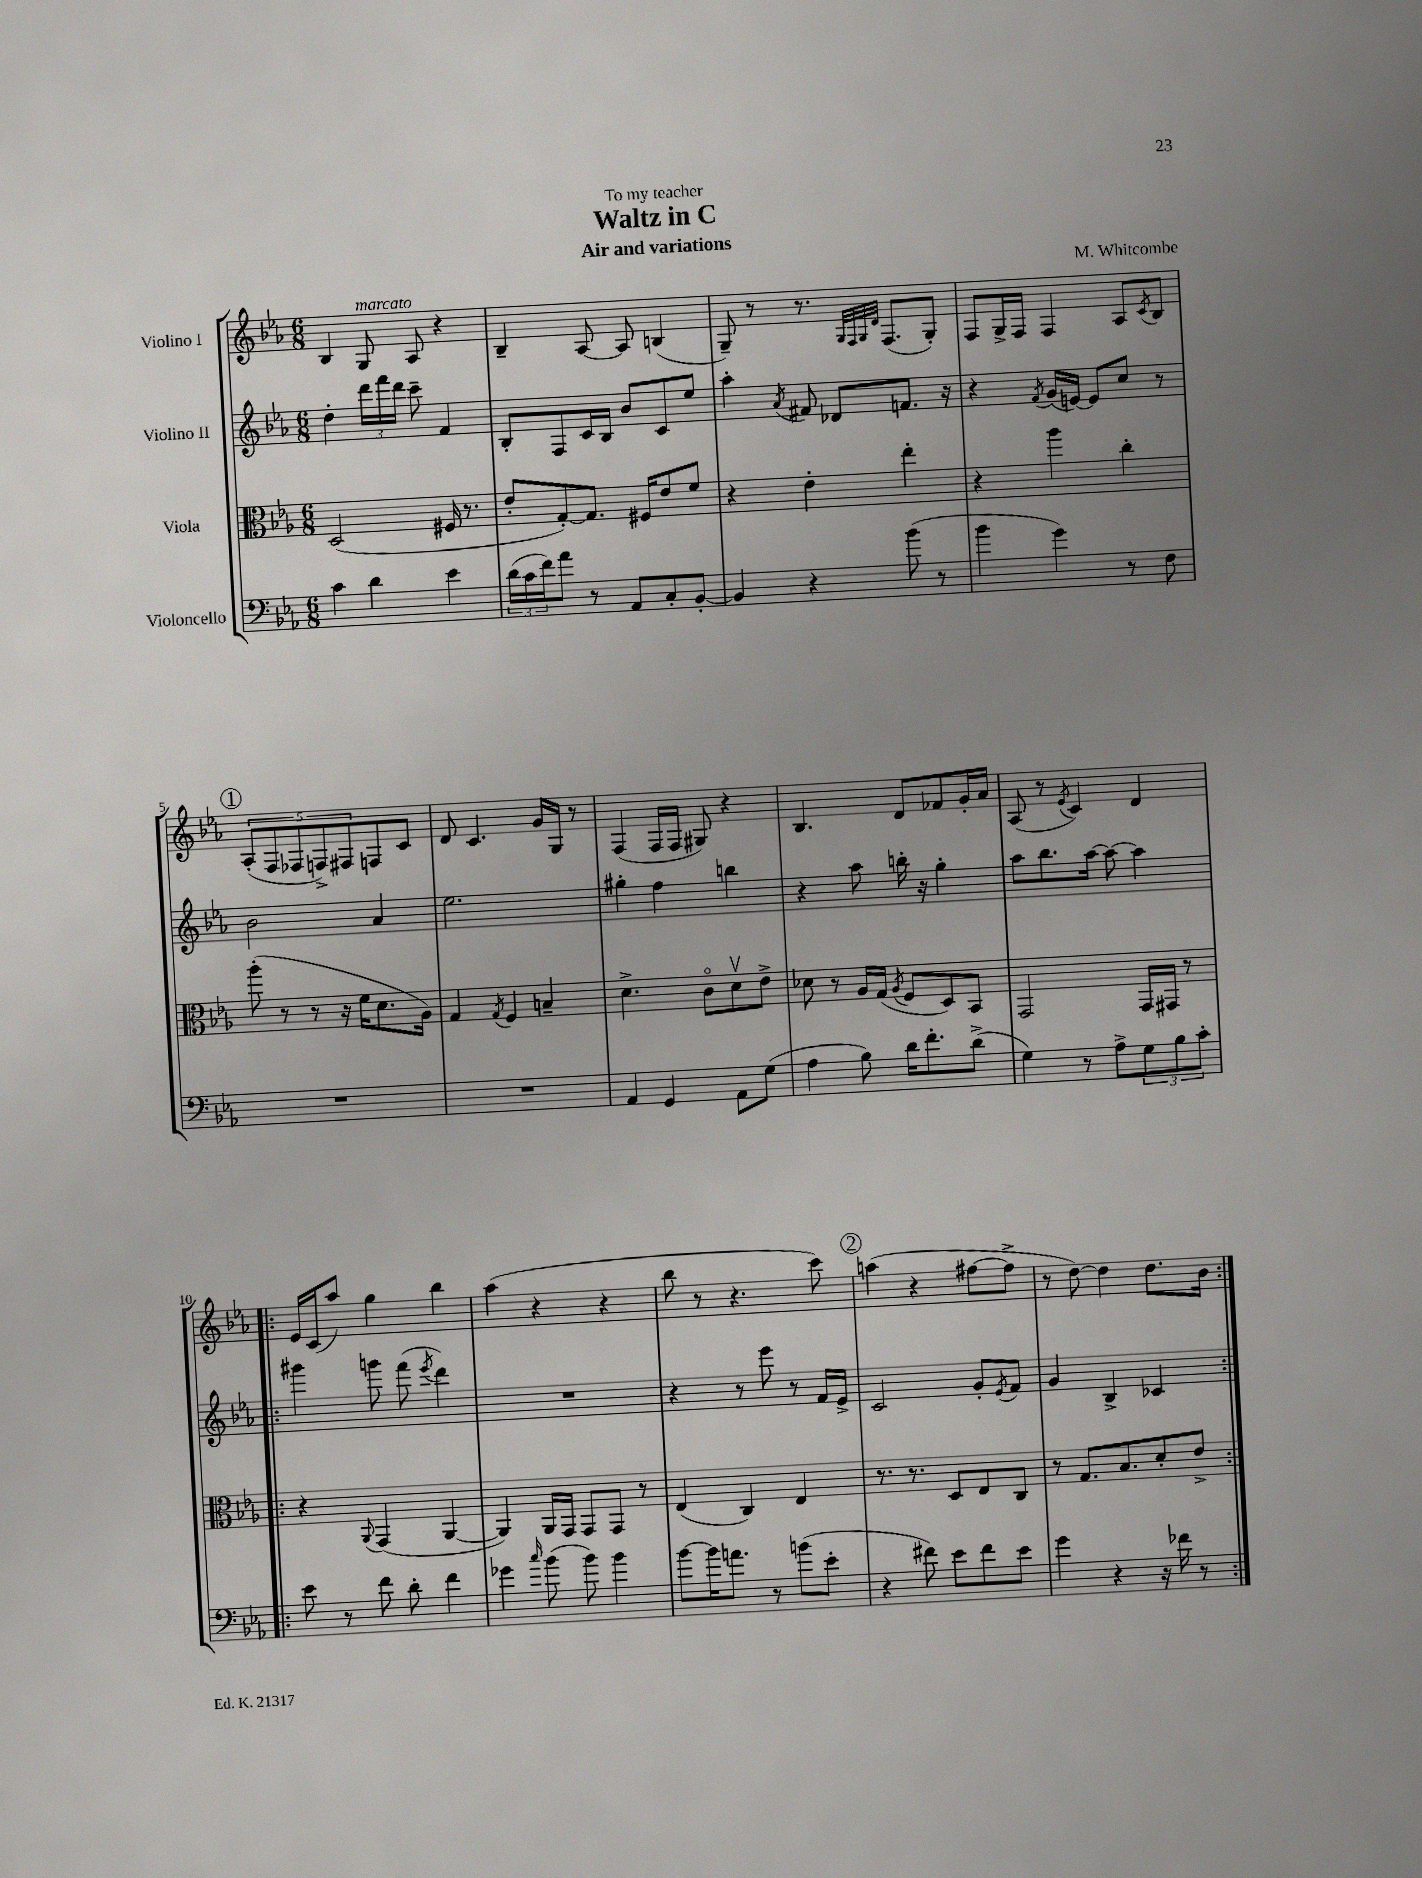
\header { title = "Waltz in C" composer = "M. Whitcombe" subtitle = "Air and variations" dedication = "To my teacher" }
<<
\new StaffGroup <<
\new Staff = "s0" \with { instrumentName = "Violino I" } {
    \clef treble \key ees \major \numericTimeSignature \time 6/8
    bes4 g8^\markup { \italic "marcato" } aes8 r4 |
    bes4-- aes8~ aes8 b4( |
    g8--) r8 r8. \grace { g32 f32 g32 d'32 } f8.( g8-.) |
    f8 g16-> f16 f4 aes8 \acciaccatura { c'8 } bes8 |
    \mark \markup { \circle "1" } \tuplet 5/4 { aes8-.( f8 fes8 f8->) fis8 } f8 c'8 |
    d'8 c'4. g'16 g16 r8 |
    f4( f16 f16 gis8) r4 |
    bes4. d'8 fes'8 g'16-. aes'16 |
    aes8( r8 \acciaccatura { ees'8 } c'4) d'4 |
    \repeat volta 2 { ees'16 c'16( aes''8) g''4 bes''4 |
    aes''4( r4 r4 |
    bes''8 r8 r4. c'''8) |
    \mark \markup { \circle "2" } a''4( r4 fis''8~ fis''8-> |
    r8 d''8~) d''4 d''8. bes'16 | }
}
\new Staff = "s1" \with { instrumentName = "Violino II" } {
    \clef treble \key ees \major \numericTimeSignature \time 6/8
    d''4-. \tuplet 3/2 { d'''16 f'''16 d'''16 } c'''8-- f'4 |
    bes8-. f8 c'16 bes16 bes'8 c'8 ees''8 |
    aes''4-. \acciaccatura { aes'8 } fis'8 des'8 f'8. r16 |
    r4 \acciaccatura { f'8 } g'16( e'16~) e'8 c''8 r8 |
    \mark \markup { \circle "1" } bes'2 aes'4 |
    ees''2. |
    gis''4-. f''4 b''4 |
    r4 aes''8 b''16-. r16 g''4-. |
    aes''8 bes''8. aes''16~ aes''8~ aes''4 |
    \repeat volta 2 { gis'''4 g'''8 f'''8( \acciaccatura { ees'''8 } d'''4) |
    R2. |
    r4 r8 ees'''8 r8 f'16 ees'16-> |
    \mark \markup { \circle "2" } c'2 g'8-. \acciaccatura { ees'8 } f'8 |
    g'4 bes4-> ces'4 | }
}
\new Staff = "s2" \with { instrumentName = "Viola" } {
    \clef alto \key ees \major \numericTimeSignature \time 6/8
    d2( fis16 r8. |
    ees'8-. g8~-.) g8. fis16 ees'8 f'8 |
    r4 ees'4-. ees''4-. |
    r4 aes''4 c''4-. |
    \mark \markup { \circle "1" } aes''8-.( r8 r8 r16 f'16 d'8. aes16) |
    g4 \acciaccatura { g8 } f4 b4-- |
    d'4.-> c'8\flageolet d'8\upbow ees'8-> |
    des'8 r8 aes16 g16( \acciaccatura { aes8 } f8 d8) bes,8 |
    g,2 g,16 gis,16 r8 |
    \repeat volta 2 { r4 \appoggiatura { aes,8 } g,4( aes,4~ |
    aes,4) aes,16 g,16 g,8 g,8 r8 |
    ees4( c4) ees4 |
    \mark \markup { \circle "2" } r8. r8. d8 ees8 c8 |
    r8 g8. bes8. d'8-. ees'8-> | }
}
\new Staff = "s3" \with { instrumentName = "Violoncello" } {
    \clef bass \key ees \major \numericTimeSignature \time 6/8
    c'4 d'4 ees'4 |
    \tuplet 3/2 { d'16( c'16 f'16) } aes'8 r8 aes,8 c8-. bes,8~-. |
    bes,4 r4 bes'8( r8 |
    bes'4 g'4) r8 f8 |
    \mark \markup { \circle "1" } R2. |
    R2. |
    aes,4 g,4 aes,8 g8( |
    aes4 bes8) d'16 f'8.-. d'8->( |
    g4) r8 aes8-> \tuplet 3/2 { g8 bes8 c'8-. } |
    \repeat volta 2 { ees'8 r8 f'8 d'8-. f'4 |
    ges'4 \grace { c''16 } bes'8( bes'8) bes'4 |
    bes'8~ bes'16 a'8. r8 b'8( ees'8-. |
    \mark \markup { \circle "2" } r4 fis'8) ees'8 fis'8 ees'8 |
    g'4 r4 r16 fes'16 r8 | }
}
>>
>>
